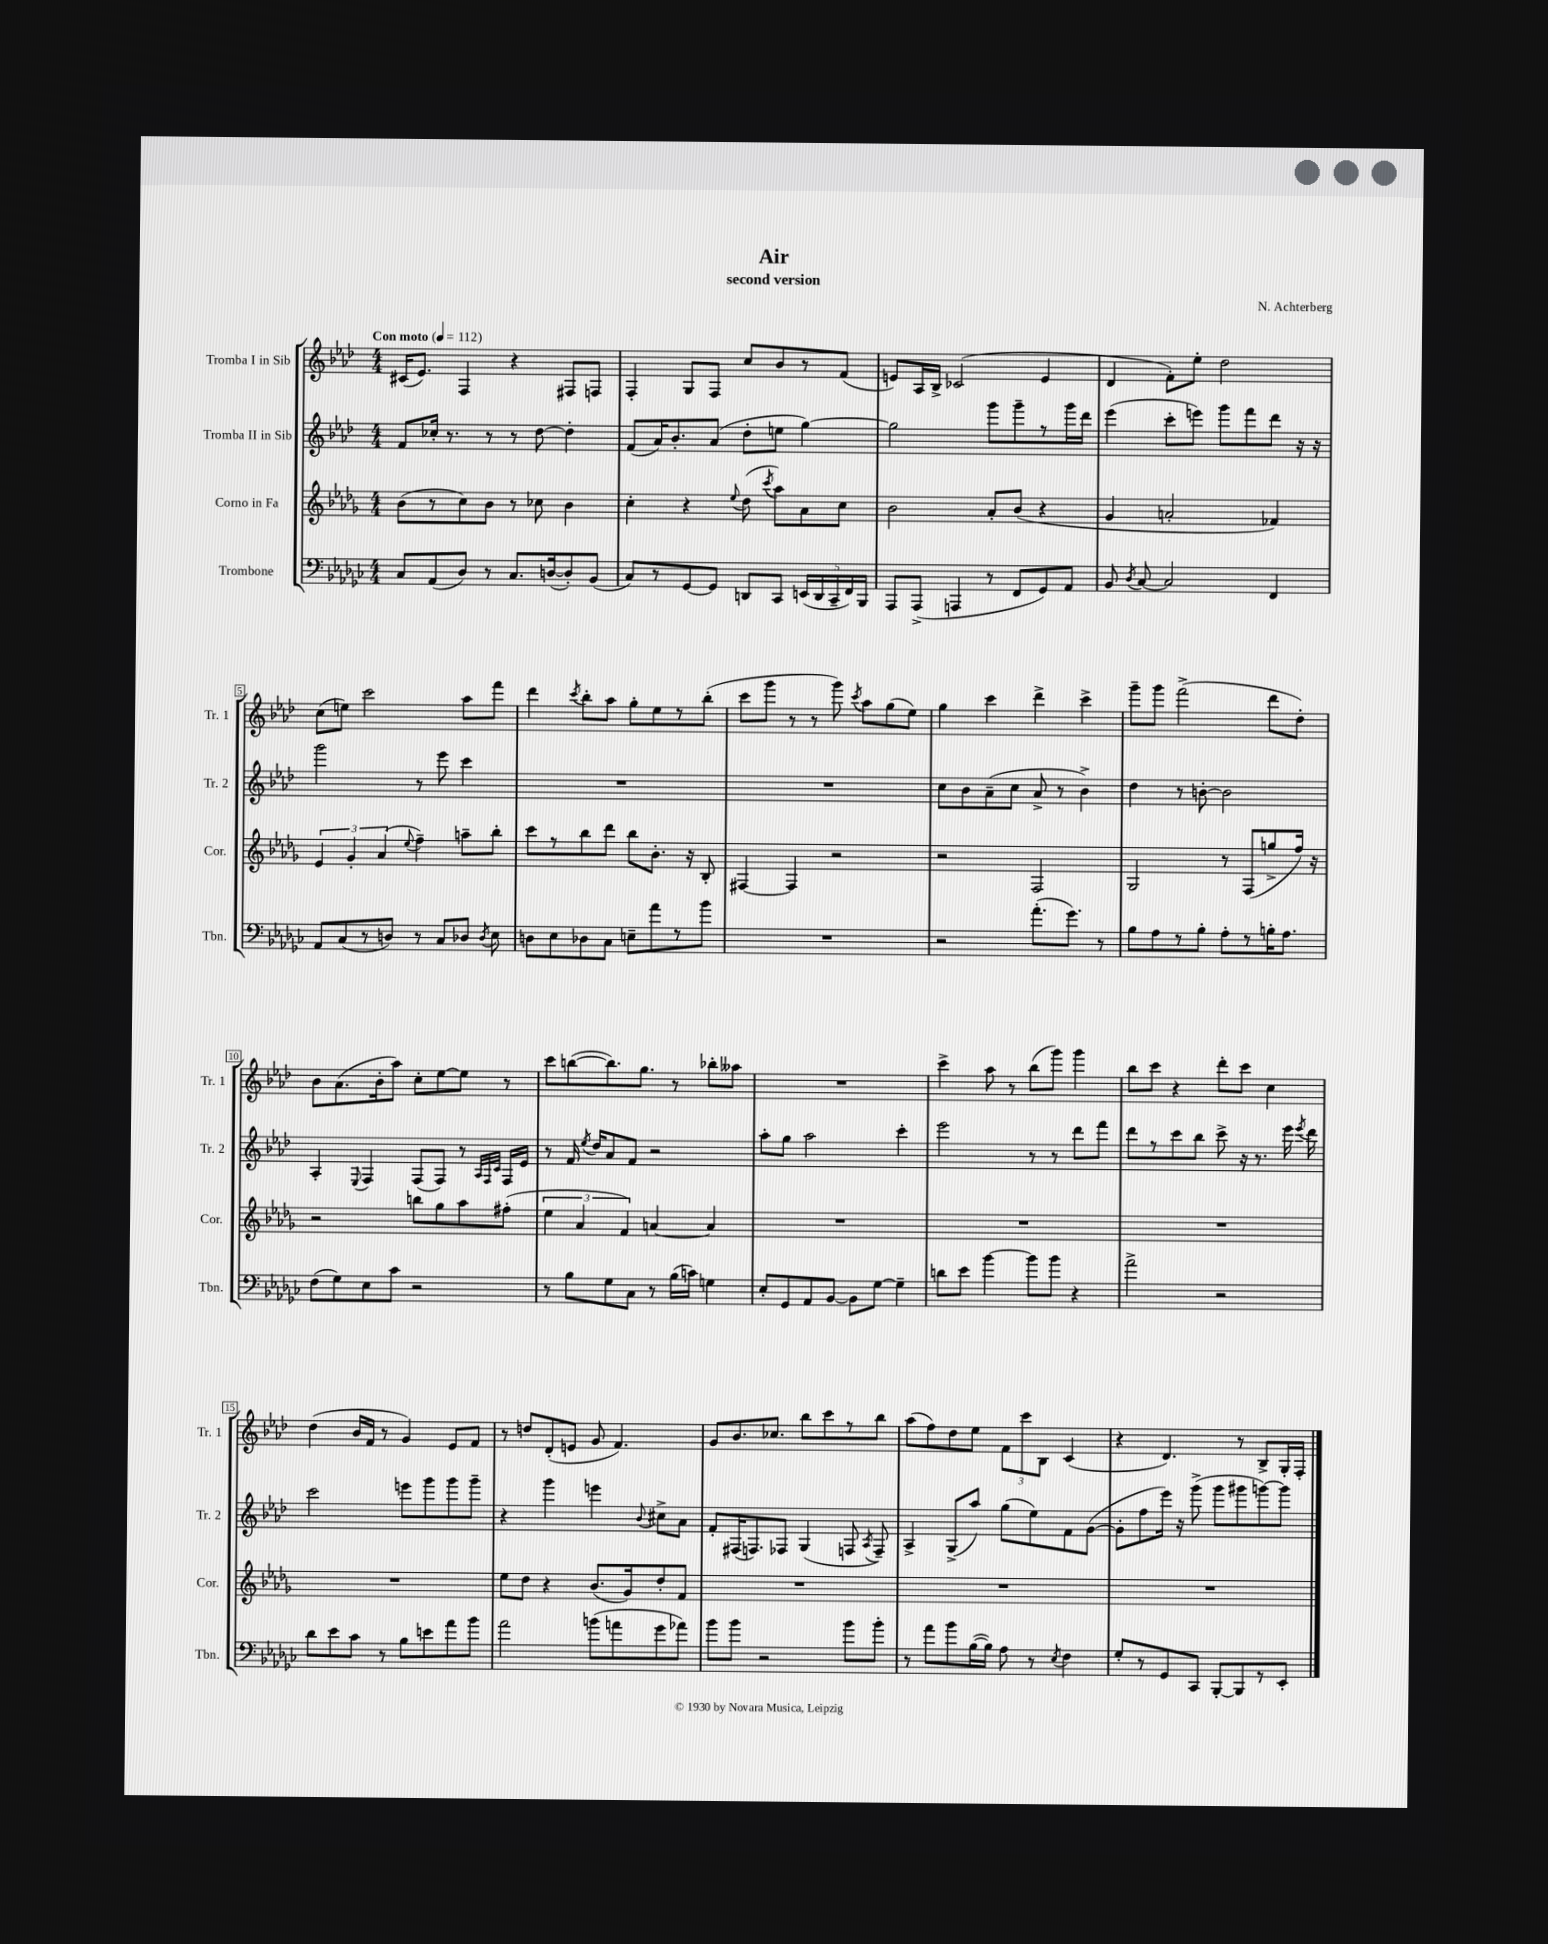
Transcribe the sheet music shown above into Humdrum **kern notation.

**kern	**kern	**kern	**kern
*staff4	*staff3	*staff2	*staff1
*clefF4	*clefG2	*clefG2	*clefG2
*k[b-e-a-d-g-c-]	*k[b-e-a-d-g-]	*k[b-e-a-d-]	*k[b-e-a-d-]
*M4/4	*M4/4	*M4/4	*M4/4
*MM112	*MM112	*MM112	*MM112
8C-	(8b-	8f	(16c#
.	.	.	8.e-)
(8AA-	8r	16cc-'	.
.	.	8.r	.
8D-)	8cc)	.	4F
8r	8b-	8r	.
8.C-	8r	8r	4r
.	8cc-	[8dd-	.
([16D	.	.	.
8D'])	4b-	4dd-']	8F#
(8BB-	.	.	8F
=	=	=	=
8C-)	4cc'	(8f	4F'
8r	.	16a-)	.
.	.	8.b-'	.
[8GG-	4r	.	8G
8GG-]	.	(8a-	8F
.	8qqee-	.	.
8DD	(8dd-	8dd-'	8cc
.	8qccc	.	.
8CC-	8aa-)	8ee	8b-
(20EE	8a-	[4gg)	8r
20DD	.	.	.
20CC-~	.	.	.
.	8cc	.	(8f
20FF)	.	.	.
20BBB-	.	.	.
=	=	=	=
8AAA-	2b-	2gg]	8e)
(8AAA-^	.	.	16A-
.	.	.	16B-^
4AAA	.	.	(2c-
8r	8a-'	8ggg	.
8FF	(8b-	8ggg~	.
8GG-)	4r	8r	4e
8AA-	.	16ggg	.
.	.	16ddd-	.
=	=	=	=
8BB-	4g-	(4eee-	4d-
8qD-	.	.	.
[8C-	.	.	.
2C-]	2a'	8ccc'	8f')
.	.	8eee)	8ee-'
.	.	8ggg	2dd-
.	.	8fff	.
4FF	4f-)	8ddd-	.
.	.	16r	.
.	.	16r	.
=	=	=	=
8AA-	6e-	2ggg	(8cc
(8C-	.	.	8ee)
.	6g-'	.	.
8r	.	.	2ccc
.	(6a-	.	.
8D)	.	.	.
.	8qqee-	.	.
8r	4ff~)	8r	.
8C-	.	8eee-	.
8D-	8aa~	4ccc	8aa-
8qD-	.	.	.
8E-	8bb-'	.	8fff
=	=	=	=
8D	8ccc	1r	4ddd-
8E-	8r	.	.
.	.	.	8qccc
8D-	8bb-	.	8bb-'
8C-	8ddd-	.	8aa-
8E~	8bb-	.	8gg'
8a-	8.b-'	.	8ee-
8r	.	.	8r
.	16r	.	.
8b-	8B-'	.	(8bb-'
=	=	=	=
1r	[4F#	1r	8ccc
.	.	.	8ggg
.	4F#]	.	8r
.	.	.	8r
.	2r	.	8ggg)
.	.	.	8qccc
.	.	.	8aa-
.	.	.	(8gg
.	.	.	8ee-)
=	=	=	=
2r	2r	8cc	4gg
.	.	8b-	.
.	.	(8a-~	4ccc
.	.	8cc	.
(8.a-'	2F	8a-^	4ddd-^
.	.	8r	.
8.g-)	.	.	.
.	.	4b-^)	4ccc^
8r	.	.	.
=	=	=	=
8B-	2G-	4dd-	8ggg~
8A-	.	.	8ggg
8r	.	8r	(2fff^
8B-'	.	[8b'	.
8A-'	8r	2b]	.
8r	(8F	.	.
16B'	8gg^	.	8ddd-
8.A-	.	.	.
.	16ff)	.	8dd-')
.	16r	.	.
=	=	=	=
(8F	2r	4A-'	8b-
8G-)	.	.	(8.a-
.	.	8qqE-	.
8E-	.	4F	.
.	.	.	16b-'
8c-	.	.	8aa-)
2r	8bb	(8F	8cc'
.	8gg-	8F)	[8ee-
.	8aa-	8r	8ee-]
.	.	32qqA-	.
.	.	32qqF	.
.	.	32qqc	.
.	(8ff#'	16F	8r
.	.	16e-	.
=	=	=	=
8r	6ee-	8r	8ccc
8B-	.	16f	([8bb
.	6a-	.	.
.	.	8qee-	.
.	.	16dd-	.
8G-	.	8a-	8.bb])
.	6f)	.	.
8C-	.	8f	.
.	.	.	8.gg
8r	[4a	2r	.
(16B-	.	.	8r
16c)	.	.	.
4G	4a]	.	8bb-'
.	.	.	8aa--
=	=	=	=
8E-'	1r	8aa-'	1r
8GG-	.	8gg	.
8AA-	.	2aa-	.
[8BB-	.	.	.
8BB-]	.	.	.
[8G-	.	.	.
4G-~]	.	4ccc'	.
=	=	=	=
8d	1r	2eee-	4ccc^
8e-	.	.	.
[4b-	.	.	8aa-
.	.	.	8r
8b-]	.	8r	(8bb-
8b-	.	8r	8ggg)
4r	.	8ddd-	4ggg
.	.	8fff	.
=	=	=	=
2a-^	1r	8ddd-	8bb-
.	.	8r	8ccc
.	.	8ccc	4r
.	.	8bb-	.
2r	.	8ccc^	8ddd-'
.	.	16r	8ccc
.	.	8.r	.
.	.	.	4cc
.	.	16eee-	.
.	.	8qeee-	.
.	.	16ddd-	.
=	=	=	=
8d-	1r	2ccc	(4dd-
8e-	.	.	.
8c-	.	.	16b-
.	.	.	16f
8r	.	.	8r
8B-	.	8eee	4g)
8e	.	8ggg	.
8a-	.	8ggg	8e-
8b-	.	8ggg~	8f
=	=	=	=
2a-	8ee-	4r	8r
.	8dd-	.	8dd
.	4r	4ggg	(8d-'
.	.	.	8e
(8b	(8.b-	4eee	8g
8a	.	.	4.f)
.	16g-)	.	.
.	.	8qqb-	.
8g-	8dd-'	8cc#^	.
8a-)	8f	8a-	.
=	=	=	=
8b-	1r	8f'	8g
8b-	.	(16F#	8.b-
.	.	8.F)	.
2r	.	.	.
.	.	.	8.cc-
.	.	8F-	.
.	.	(4G	8bb-
.	.	.	8ccc
8b-	.	8F	8r
.	.	8qA-	.
8b-'	.	8F~)	8bb-
=	=	=	=
8r	1r	4A-^	(8aa-
8a-	.	.	8ff)
8b-	.	(8G^	8dd-
([16B-	.	8aa-)	8ee-
16B-])	.	.	.
8A-	.	(8gg	12f
.	.	.	12ccc
8r	.	8ee-)	.
.	.	.	12B-
8qE-	.	.	.
4F	.	8f	(4c
.	.	([8g	.
=	=	=	=
8G-'	1r	8g']	4r
8r	.	8ff	.
8GG-	.	16eee-)	4.d-)
.	.	16r	.
8CC-	.	(8ggg^	.
[8BBB-'	.	8ggg	.
8BBB-]	.	8ggg#	8r
8r	.	[8ggg)	8B-^
8EE-'	.	8ggg]	16G'
.	.	.	16F'
==	==	==	==
*-	*-	*-	*-
